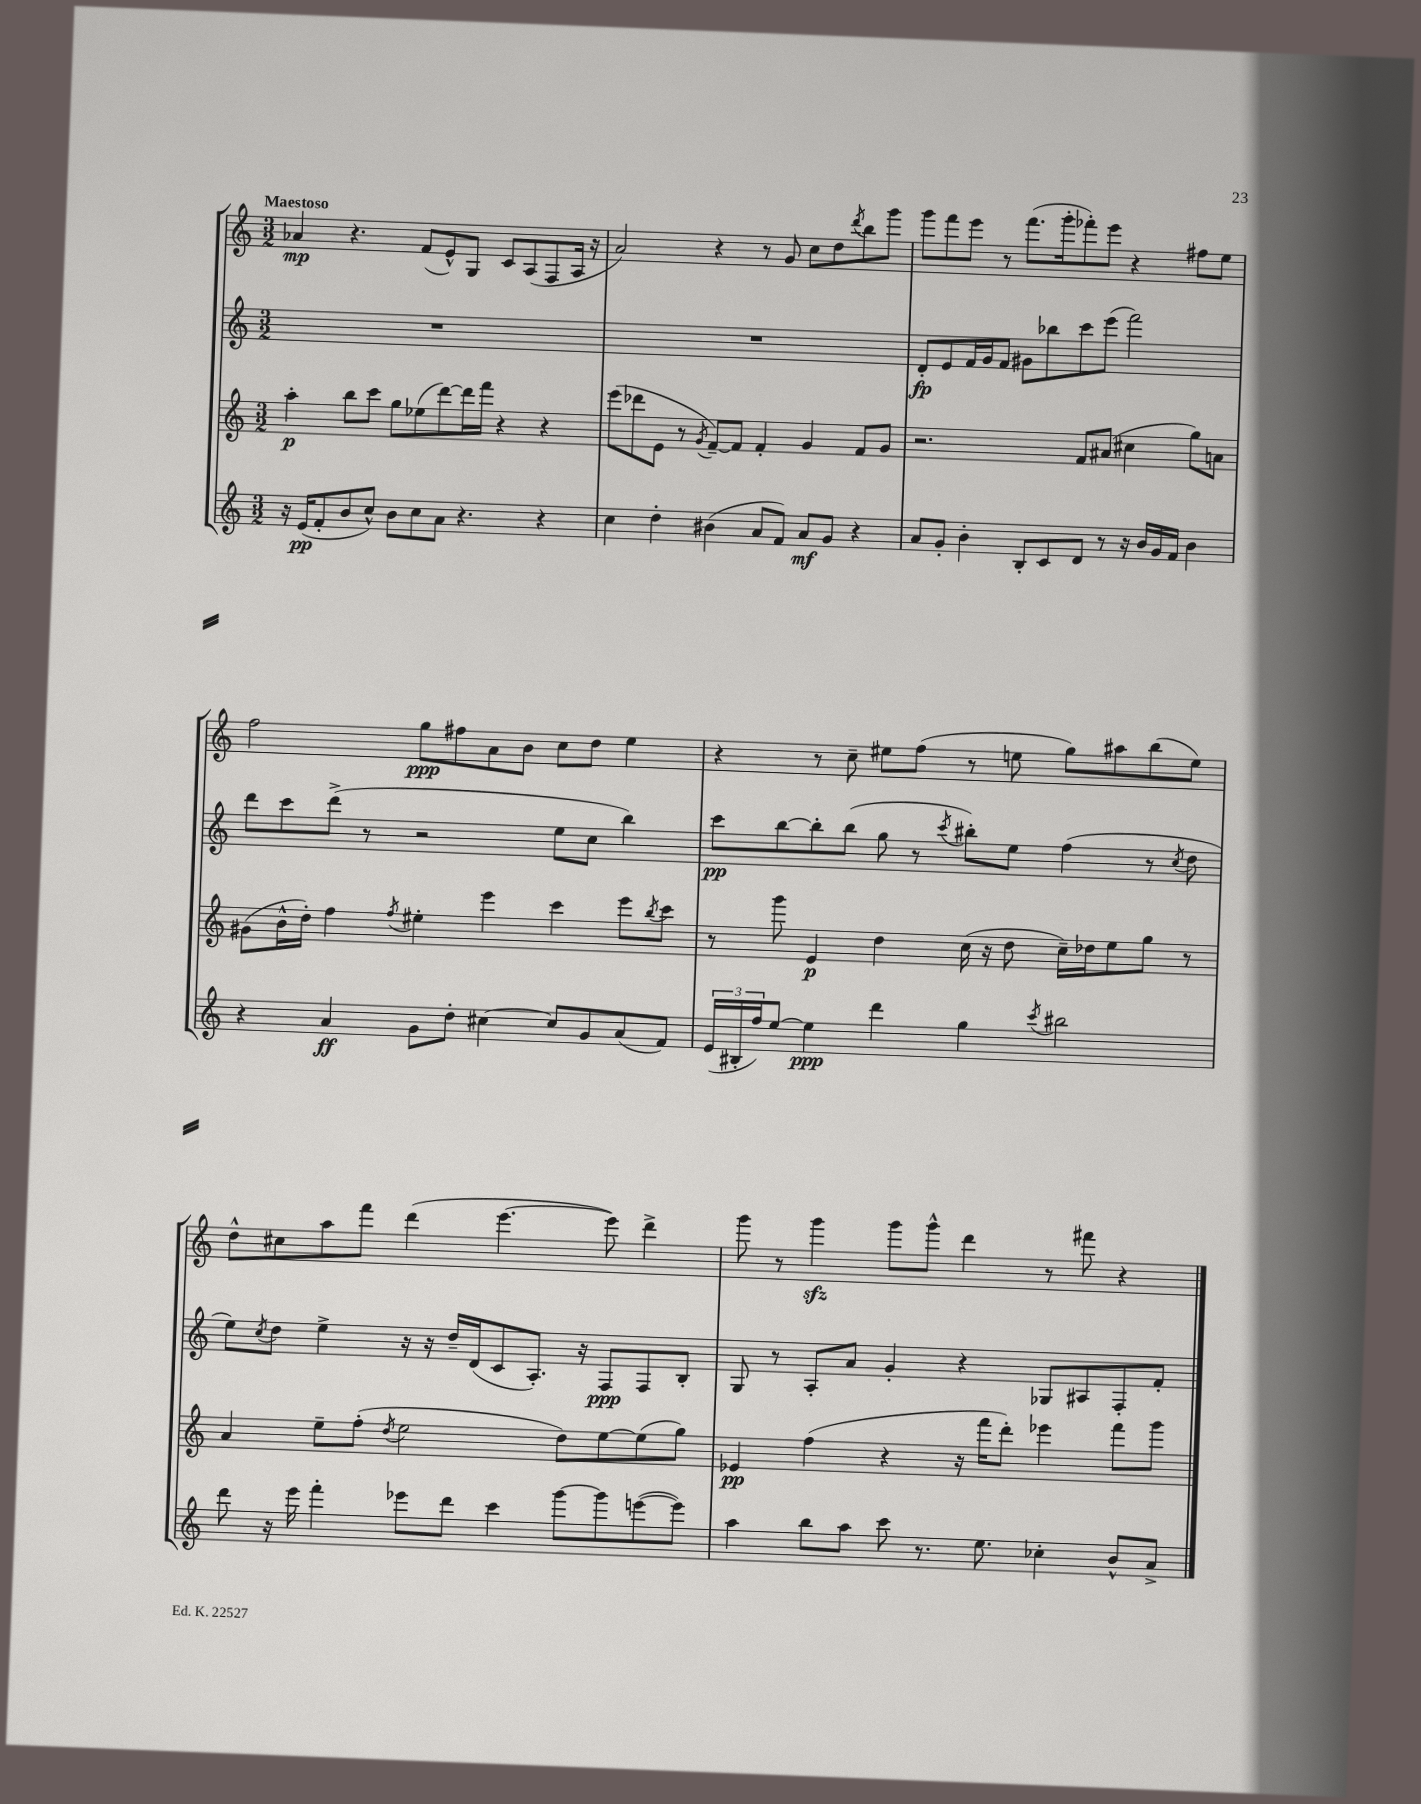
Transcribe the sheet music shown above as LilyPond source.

<<
\new StaffGroup <<
\new Staff = "s0" {
    \clef treble \key c \major \numericTimeSignature \time 3/2 \tempo "Maestoso"
    aes'4\mp r4. f'8( e'8-^) g8 c'8 a8( f8 a16 r16 |
    a'2) r4 r8 g'8 c''8 d''8 \acciaccatura { d'''8 } b''8 g'''8 |
    g'''8 f'''8 e'''8 r8 f'''8.( g'''16-. fes'''8-.) e'''8 r4 fis''8 e''8 |
    f''2 g''8\ppp fis''8 a'8 b'8 c''8 d''8 e''4 |
    r4 r8 c''8-- eis''8 f''8( r8 e''8 g''8) ais''8 b''8( e''8) |
    d''8-^ cis''8 a''8 f'''8 d'''4( e'''4.~ e'''8) d'''4-> |
    g'''8 r8 g'''4\sfz g'''8 g'''8-^ d'''4 r8 fis'''8 r4 \bar "|." |
}
\new Staff = "s1" {
    \clef treble \key c \major \numericTimeSignature \time 3/2
    R1. |
    R1. |
    d'8-.\fp e'8 f'16 g'16 f'8 gis'8 bes''8 c'''8 e'''8( f'''2) |
    d'''8 c'''8 d'''8->( r8 r2 e''8 c''8 b''4) |
    c'''8\pp b''8~ b''8-. b''8( g''8 r8 \acciaccatura { c'''8 } bis''8-.) e''8 f''4( r8 \acciaccatura { c''8 } d''8 |
    e''8) \acciaccatura { c''8 } d''8 e''4-> r16 r16 d''16-- d'16( c'8 a8.-.) r16 f8\ppp f8 b8-. |
    g8 r8 a8-. a'8 g'4-. r4 ges8 ais8 f8-. f'8-. \bar "|." |
}
\new Staff = "s2" {
    \clef treble \key c \major \numericTimeSignature \time 3/2
    a''4-.\p b''8 c'''8 g''8 ees''8( d'''8~) d'''16 f'''16 r4 r4 |
    e'''8( des'''8 e'8 r8 \acciaccatura { g'8 } f'8~--) f'8 f'4-. g'4 f'8 g'8 |
    r2. f'8 ais'8( cis''4 g''8) a'8 |
    gis'8( b'16-^ d''16-.) f''4 \acciaccatura { f''8 } eis''4-. e'''4 c'''4 e'''8 \acciaccatura { b''8 } c'''8 |
    r8 g'''8 e'4\p d''4 c''16( r16 d''8 c''16--) des''16 e''8 g''8 r8 |
    a'4 e''8-- f''8-.( \acciaccatura { d''8 } e''2 d''8) e''8~ e''8( g''8) |
    ees'4\pp f''4( r4 r16 f'''16 d'''8-.) ees'''4 f'''8 g'''8 \bar "|." |
}
\new Staff = "s3" {
    \clef treble \key c \major \numericTimeSignature \time 3/2
    r16 e'16\pp( f'8-. b'8 c''8-^) b'8 c''8 a'8 r4. r4 |
    c''4 d''4-. bis'4( a'8 f'8) a'8\mf g'8 r4 |
    a'8 g'8-. b'4-. b8-. c'8 d'8 r8 r16 b'16 g'16 f'16 b'4 |
    r4 a'4\ff g'8 d''8-. cis''4~ cis''8 g'8 a'8( f'8) |
    \tuplet 3/2 { e'16( bis16-. f''16) } e''8~ e''4\ppp d'''4 g''4 \acciaccatura { c'''8 } bis''2 |
    d'''8 r16 e'''16 f'''4-. ees'''8 d'''8 c'''4 g'''8~ g'''8 e'''8~( e'''8) |
    a''4 b''8 a''8 c'''8 r8. e''8. ces''4-. b'8-^ a'8-> \bar "|." |
}
>>
>>
\layout { \context { \Score \remove "Bar_number_engraver" } }
